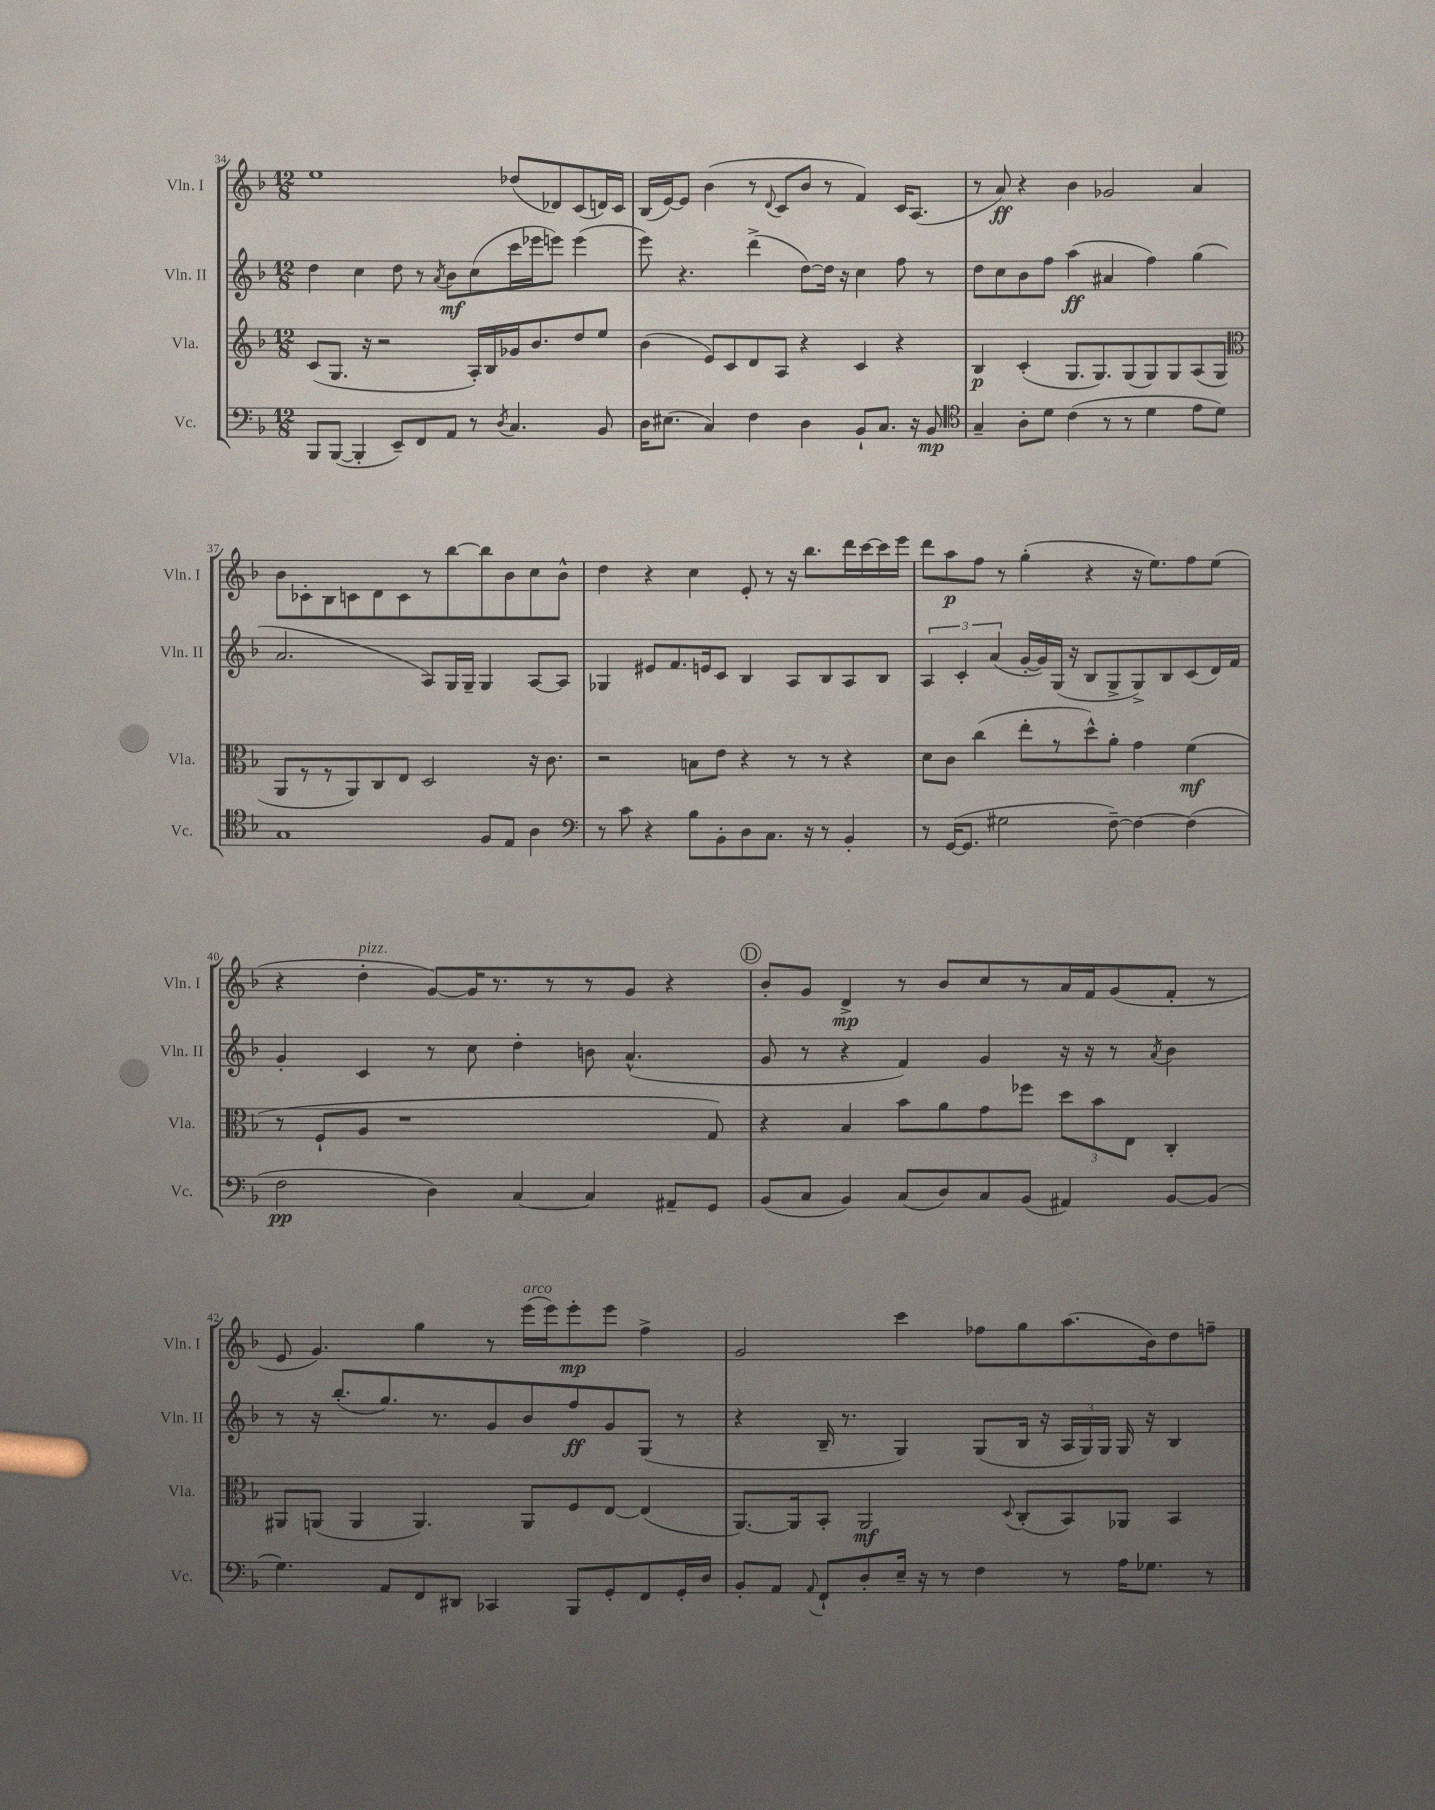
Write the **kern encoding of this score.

**kern	**kern	**kern	**kern
*staff4	*staff3	*staff2	*staff1
*clefF4	*clefG2	*clefG2	*clefG2
*k[b-]	*k[b-]	*k[b-]	*k[b-]
*M12/8	*M12/8	*M12/8	*M12/8
8BBB-	(8c	4dd	1ee
([8BBB-	8.G	.	.
4BBB-']	.	4cc	.
.	16r	.	.
.	2r	.	.
8EE~)	.	8dd	.
8FF	.	8r	.
.	.	8qa	.
8AA	.	8b-	.
8r	16A')	(8cc	.
.	16B-	.	.
8qD	.	.	.
4.C	16g-	16ccc	(8dd-
.	8.b-	16eee-	.
.	.	8eee)	8d-)
.	8dd	(4eee	(8c
8BB-	8ee	.	16d)
.	.	.	16c
=	=	=	=
16D	(4b-	8eee)	(16B-
(8.E#	.	.	[16e)
.	.	4.r	8e]
4C)	8e)	.	(4b-
.	8c	.	.
4F	8d	(4ddd^	8r
.	.	.	8qqd
.	8A	.	8c
4D	4r	[8dd)	8b-
.	.	16dd]	8r
.	.	16r	.
8BB-`	4c	4cc	4f)
8.C	.	.	.
.	4r	8ff	16c
16r	.	.	(8.A
8BB-	.	8r	.
=	=	=	=
*clefC4	*	*	*
4G~	4B-	8dd	8r
.	.	8cc	8a)
8A'	(4c'	8b-	4r
8d	.	8ff	.
(4c	8.G	(4aa	4b-
.	8.G)	.	.
8r	.	4a#	2g-
8r	(8G	.	.
4d	8G)	4ff)	.
.	8G	.	.
8e	(8A	(4gg	4a
8d)	8G	.	.
=	=	=	=
*	*clefC3	*	*
1G	8AA	2.a	8b-
.	8r	.	8c-'
.	8r	.	8B-
.	8AA)	.	8c
.	8C	.	8d
.	8E	.	8c
.	2D	8A)	8r
.	.	16G	[8bb-
.	.	16G~	.
8F	.	4G	8bb-]
8E	.	.	8b-
4A	16r	[8A	8cc
.	8.c	.	.
.	.	8A]	8b-^^
=	=	=	=
*clefF4	*	*	*
8r	2r	4G-	4dd
8c	.	.	.
4r	.	8e#	4r
.	.	8.f	.
8B-	8B	.	4cc
.	.	16e	.
8BB-'	8e	8c	.
8D	4r	4B-	8e'
8.C	.	.	8r
.	8r	8A	16r
16r	.	.	8.bb-
8r	8r	8B-	.
4BB-'	4r	8A	16ddd
.	.	.	[16ccc
.	.	8B-	16ccc]
.	.	.	16eee
=	=	=	=
8r	8d	6A	8ddd
([16GG	8c	.	8aa
.	.	6c'	.
8.GG]	.	.	.
.	(4cc	.	8ff
.	.	(6a	.
2G#	.	.	8r
.	8ee'	[16g'	(4gg'
.	.	16g])	.
.	8r	(16G	.
.	.	16r	.
.	8dd^^)	8B-	4r
[8F~)	8a'	8G^	.
4F_	4g	8G^)	16r
.	.	.	8.ee)
.	.	8B-	.
(4F]	(4f	(8c	8ff
.	.	16d)	(8ee
.	.	16f	.
=	=	=	=
2F	8r	4g'	4r
.	8F`	.	.
.	8A	4c	4dd'
.	1r	.	.
4D)	.	8r	[8g)
.	.	8cc	16g]
.	.	.	8.r
[4C	.	4dd'	.
.	.	.	8r
4C]	.	8b	8r
.	.	(4.a^^	8g
8AA#~	.	.	4r
8GG	8G)	.	.
=	=	=	=
(8BB-	4r	8g	8b-'
8C	.	8r	8g
4BB-)	4B-	4r	4d^
(8C	8b-	4f)	8r
8D)	8a	.	8b-
8C	8g	4g	8cc
(8BB-	8ff-	.	8r
4AA#)	12dd	16r	16a
.	.	16r	16f
.	12b-	.	.
.	.	8r	(8g
.	12E	.	.
.	.	8qa	.
[8BB-	4C'	4b-	8f'
(8BB-]	.	.	8r
=	=	=	=
4.G)	8AA#	8r	8e
.	(8AA	16r	4.g)
.	.	(8.bb-'	.
.	4AA	.	.
8AA	.	8.gg)	.
8FF	4.AA)	.	4gg
.	.	8.r	.
8DD#	.	.	.
4CC-	.	8g	8r
.	8AA	8b-	(16eee
.	.	.	16eee)
8BBB-	8F	8ff	8eee'
8GG'	[8E	8g	8eee
8FF	(4E]	(8G	4ff^
16GG'	.	8r	.
16D	.	.	.
=	=	=	=
8BB-'	[8.AA)	4r	2g
8AA	.	.	.
.	16AA]	.	.
8qqAA	.	.	.
8FF`	8BB-'	16B-~	.
.	.	8.r	.
8D'	2AA	.	.
16E~	.	4G)	4ccc
16r	.	.	.
8r	.	.	.
4F	.	(8G	8ff-
.	8qqD	.	.
.	(8C'	16B-	8gg
.	.	16r	.
8r	8BB-)	24A	(8.aa
.	.	24G)	.
.	.	24G	.
16A	8AA-	16G	.
8.G-	.	16r	16b-)
.	4BB-	4B-	8dd
8r	.	.	8ff~
==	==	==	==
*-	*-	*-	*-
